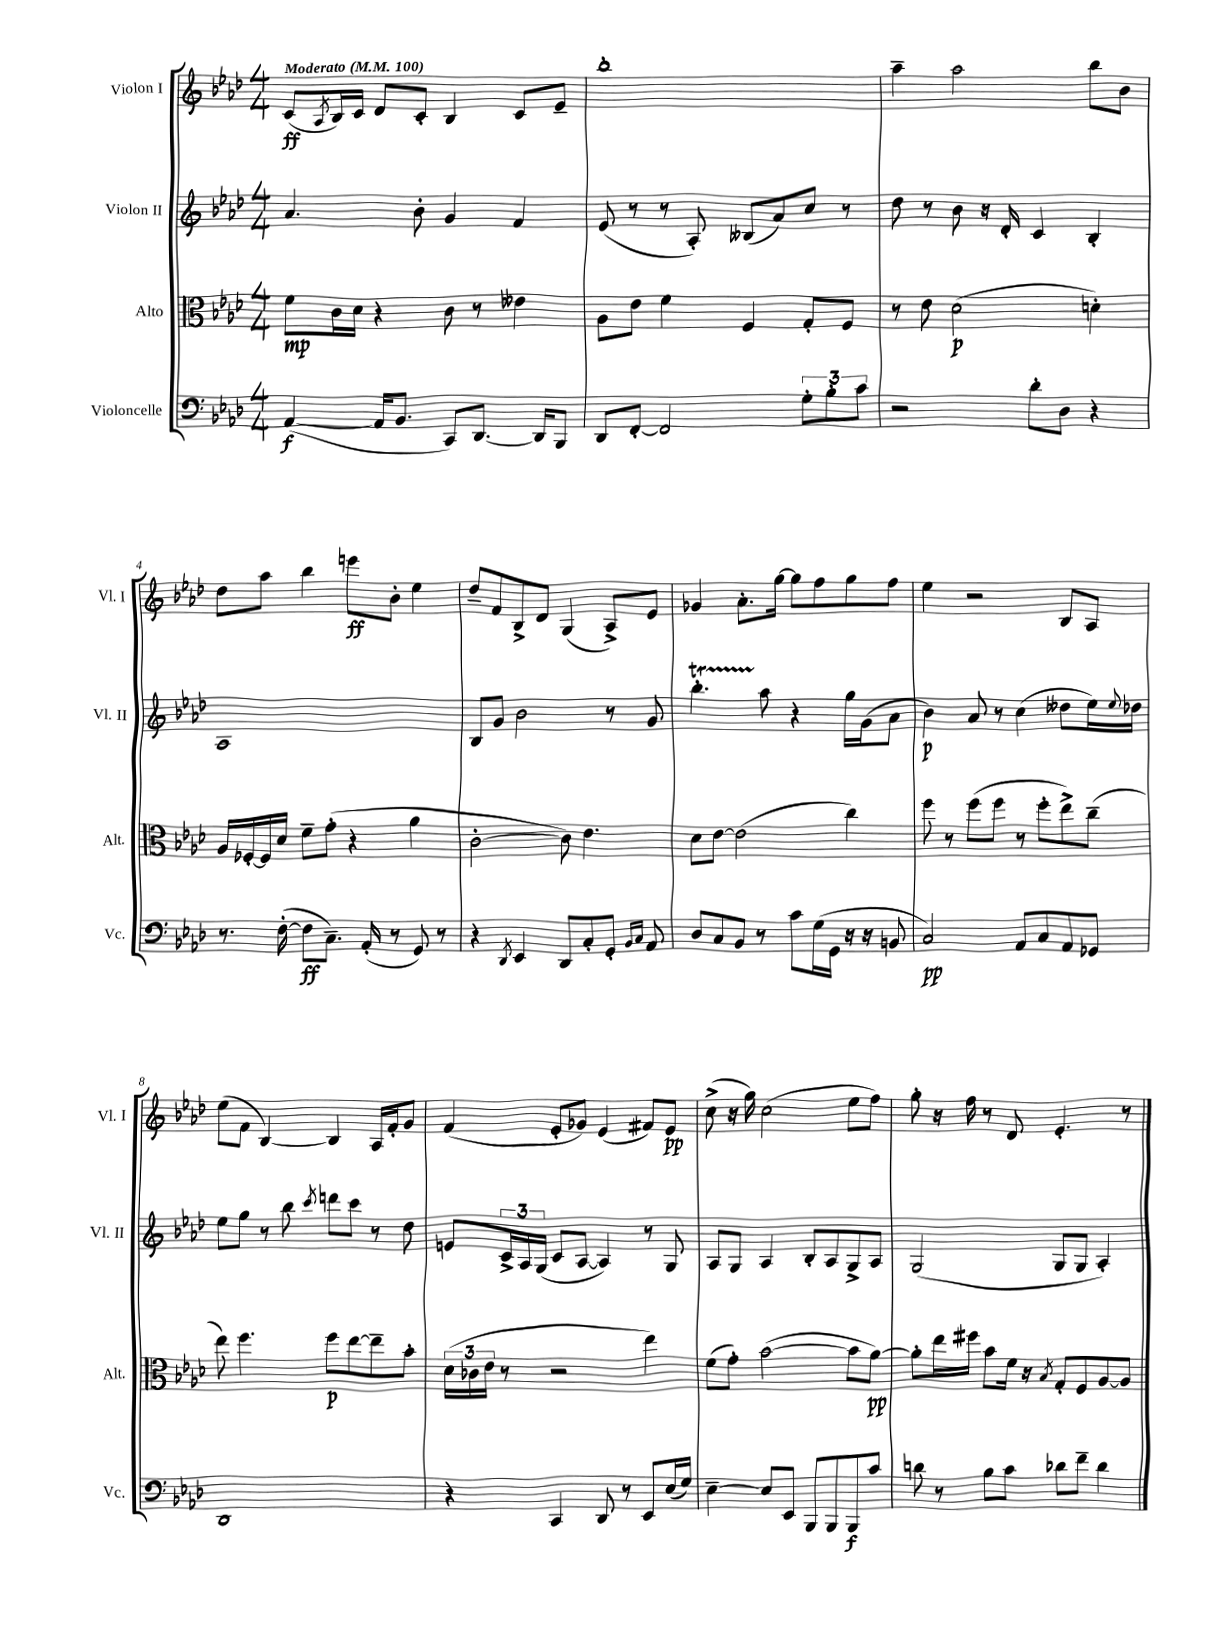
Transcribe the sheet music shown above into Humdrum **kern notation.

**kern	**kern	**kern	**kern
*staff4	*staff3	*staff2	*staff1
*clefF4	*clefC3	*clefG2	*clefG2
*k[b-e-a-d-]	*k[b-e-a-d-]	*k[b-e-a-d-]	*k[b-e-a-d-]
*M4/4	*M4/4	*M4/4	*M4/4
*MM100	*MM100	*MM100	*MM100
([4AA-	8f	4.a-	(8c
.	.	.	8qA-
.	16c	.	16B-)
.	16d-	.	16c
16AA-]	4r	.	8d-
8.BB-	.	.	.
.	.	8b-'	8c'
8CC)	8c	4g	4B-
[8.DD-	8r	.	.
.	4e--	4f	8c
16DD-]	.	.	.
8BBB-	.	.	8e-~
=	=	=	=
8DD-	8A-	(8e-	1bb-'
[8FF'	8e-	8r	.
2FF]	4f	8r	.
.	.	8A-')	.
.	4F	(8B--	.
.	.	8a-)	.
12G'	8G'	8cc	.
12B-'	.	.	.
.	8F	8r	.
12c	.	.	.
=	=	=	=
2r	8r	8dd-	4aa-~
.	8e-	8r	.
.	(2d-	8b-	2aa-
.	.	16r	.
.	.	16d-'	.
8d-'	.	4c	.
8D-	.	.	.
4r	4d')	4B-'	8bb-
.	.	.	8b-
=	=	=	=
8.r	16A-	1A-	8dd-
.	[16F-'	.	.
.	16F-]	.	8aa-
([16F'	16d-	.	.
8F]	8f~	.	4bb-
8.C~)	(8g'	.	.
.	4r	.	8eee
(16AA-'	.	.	.
8r	.	.	8b-'
8GG)	4a-	.	4ee-
8r	.	.	.
=	=	=	=
4r	[2c'	8B-	8dd-~
.	.	8g	8f
8qDD-	.	.	.
4EE-	.	2b-	8B-^
.	.	.	8d-
8DD-	8c])	.	(4G
8C'	4.e-	.	.
8GG'	.	8r	8A-^)
16qqBB-	.	.	.
16qqC	.	.	.
8AA-	.	8g	8e-
=	=	=	=
8D-	8d-	4.bb-'	4g-
8C	[8e-	.	.
8BB-	(2e-]	.	8.a-'
8r	.	8aa-	.
.	.	.	[16gg
8c	.	4r	8gg]
(16G	.	.	8ff
16GG	.	.	.
16r	4cc)	16gg	8gg
16r	.	(16g	.
8BB	.	8a-	8ff
=	=	=	=
2C)	8ff	4b-)	4ee-
.	8r	.	.
.	(8ff	8a-	2r
.	8ff	8r	.
8AA-	8r	(4cc	.
8C	8ff'	.	.
8AA-	8ee-^)	8dd--	8B-
8GG-	(8cc~	16ee-)	8A-
.	.	8qqee-	.
.	.	16dd-	.
=	=	=	=
1DD-	8ee-)	8ee-	(8ee-
.	4.ff	8gg	8f
.	.	8r	[4B-)
.	.	8bb-	.
.	.	8qccc	.
.	8ff	8ddd	4B-]
.	[8ee-	8ccc	.
.	8ee-~]	8r	16A-
.	.	.	16f'
.	8b-'	8dd-	8g
=	=	=	=
4r	(24d-	8e	(4f
.	24c-	.	.
.	24e-	.	.
.	8r	24c^	.
.	.	24A-	.
.	.	(24G	.
4CC	2r	8c	8e-'
.	.	[8A-	8g-)
8DD-	.	4A-])	(4e-
8r	.	.	.
8EE-	4ee-)	8r	8f#)
(16E-	.	8G	8e-
16G)	.	.	.
=	=	=	=
[4E-~	(8f	8A-	(8cc^
.	8g')	8G	16r
.	.	.	16gg)
8E-]	([2b-	4A-	(2cc
8EE-	.	.	.
8BBB-	.	8B-'	.
8BBB-	.	8A-	.
8BBB-	8b-]	8G^	8ee-
8c	[8a-)	8A-	8ff)
=	=	=	=
8d	8a-']	(2G	8gg'
8r	16ee-	.	16r
.	16ff#	.	16ff
8B-	8b-	.	8r
8c	16f	.	8d-
.	16r	.	.
.	8qB-	.	.
8d-	8G'	8G	4.e-'
8f~	8F	8G	.
4d-	[8A-	4A-')	.
.	8A-]	.	8r
==	==	==	==
*-	*-	*-	*-
